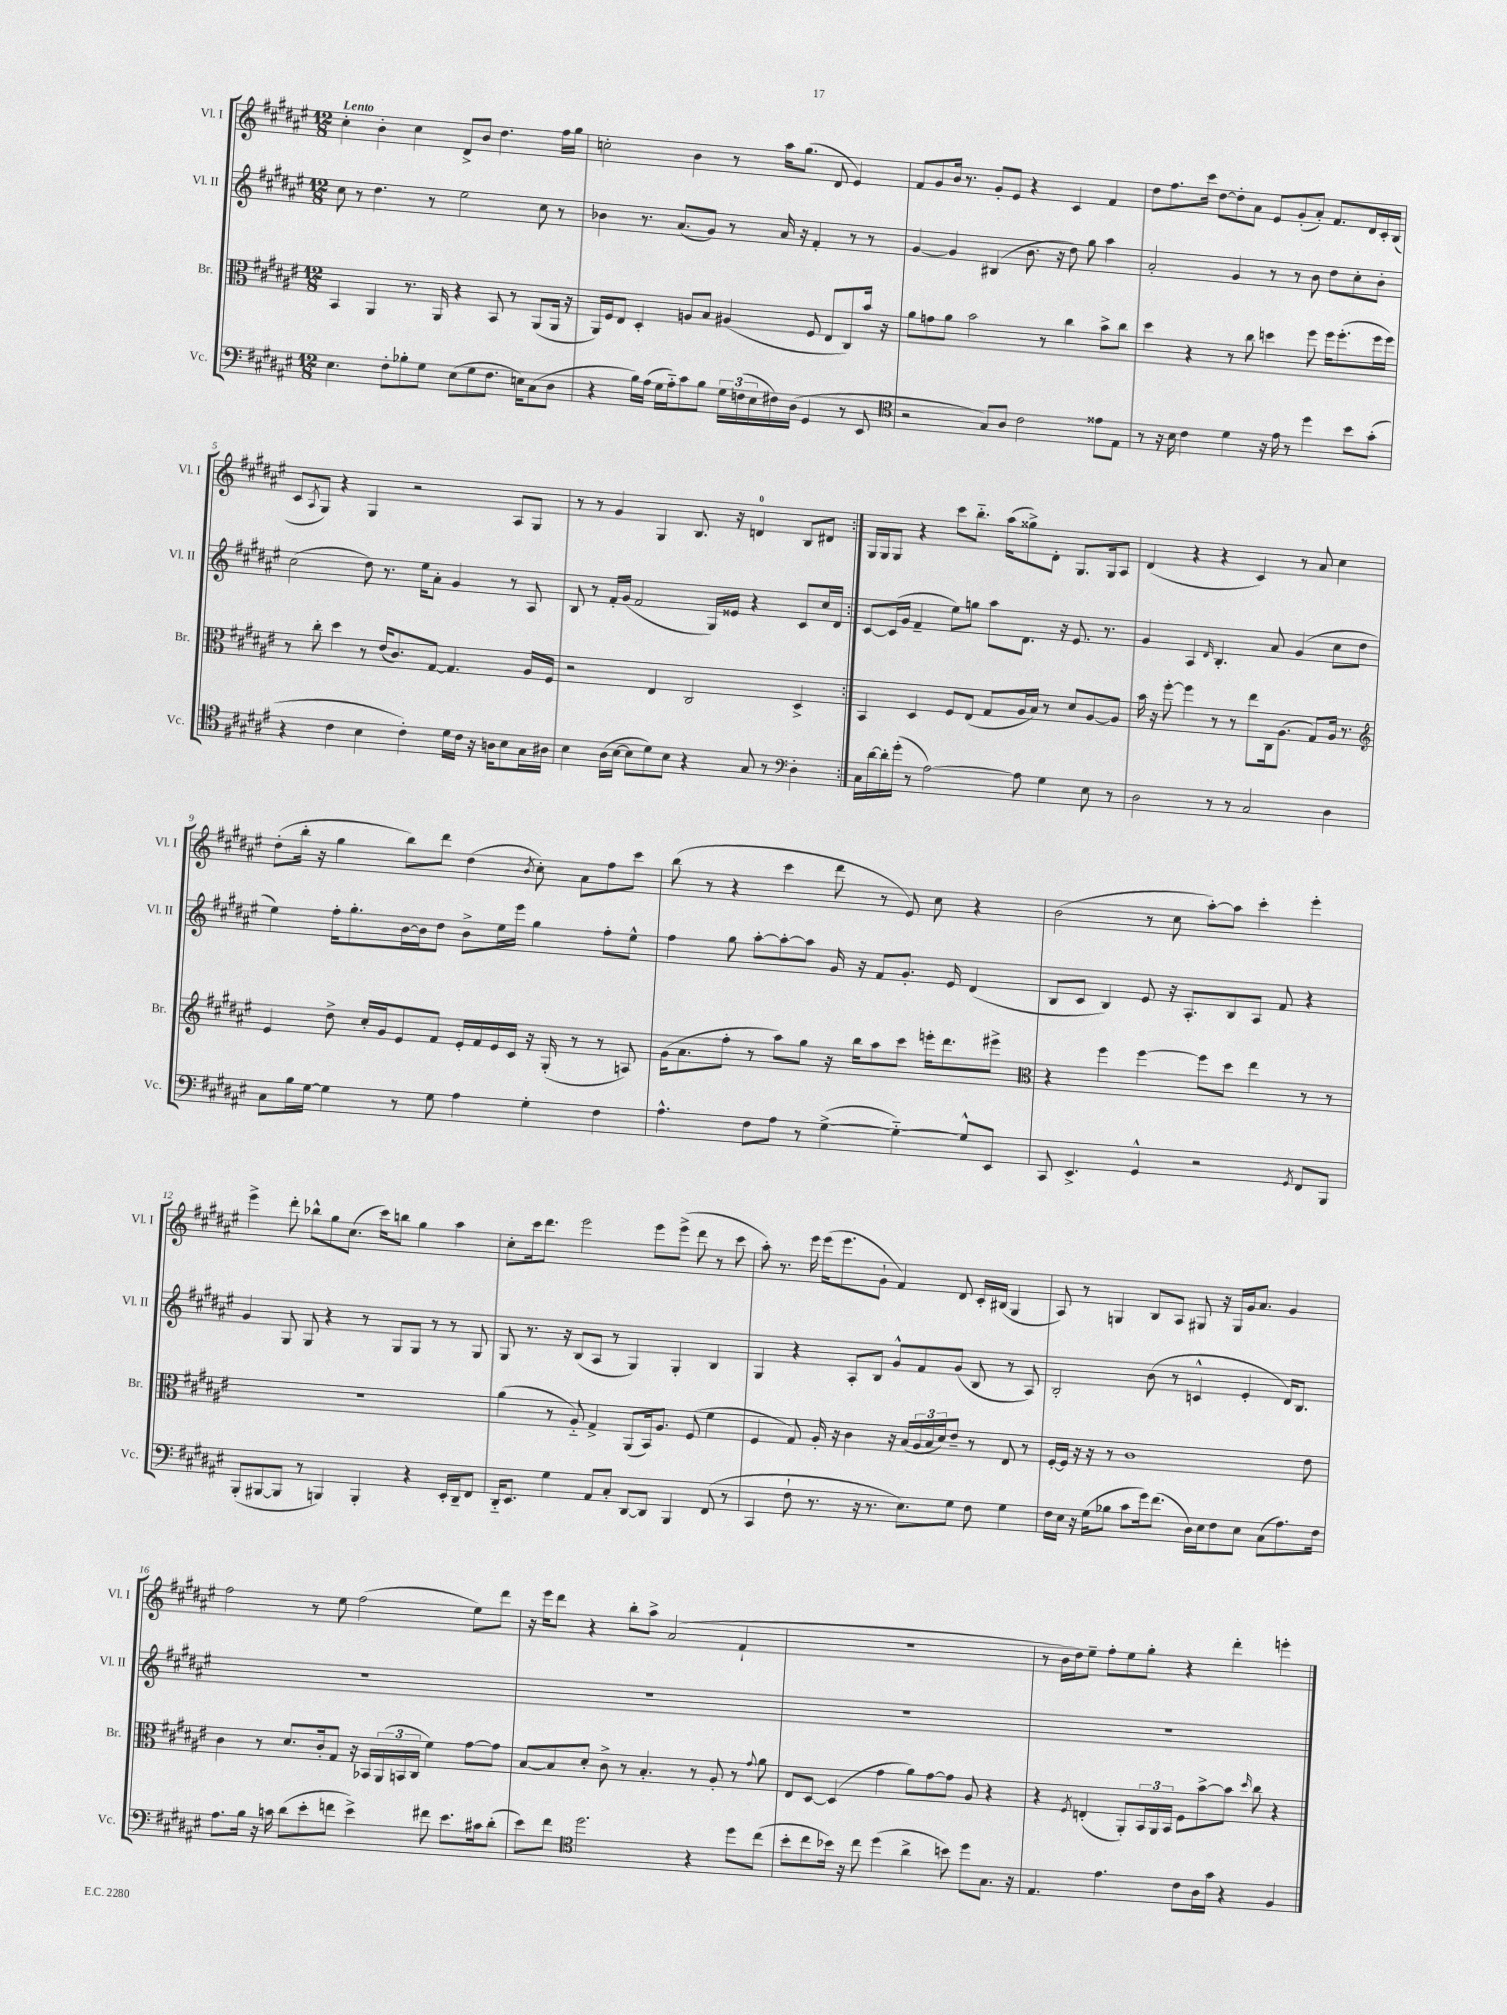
<<
\new StaffGroup <<
\new Staff = "s0" \with { instrumentName = "Vl. I" shortInstrumentName = "Vl. I" } {
    \clef treble \key fis \major \numericTimeSignature \time 12/8 \tempo "Lento"
    \repeat volta 2 { cis''4-. b'4-. cis''4 dis'8-> b'8 dis''4. fis''16 gis''16 |
    c''2-. b'4 r8 ais''16 gis''8.( dis'8 eis'4) |
    fis'8 gis'8 b'16 r8. gis'8-. eis'8 r4 cis'4 fis'4 |
    dis''8 fis''8. cis'''16 dis''8~ dis''8-. ais'8 eis'8 gis'8-.( ais'8-.) fis'8. dis'16 cis'16-. b16( |
    cis'8 \acciaccatura { ais8 } gis8) r4 gis4 r2 ais8 gis8 |
    r8 r8 gis'4 gis4 b8. r16 d'4-0 b8 dis'8 | }
    gis16 gis16 gis8 r4 cis'''8 b''8.-_ ais''16( gisis''8->) dis'8-. gis8. gis16 ais8 |
    dis'4( r4 r4 cis'4) r8 ais'8 cis''4 |
    dis''8-.( b''16-. r16 gis''4 b''8) dis'''8 dis''4( \acciaccatura { b'8 } cis''8-.) ais'8 fis''8 cis'''8 |
    b''8( r8 r4 cis'''4 dis'''8 r8 eis'8) cis''8 r4 |
    b'2( r8 cis''8 ais''8~-.) ais''8 cis'''4-. eis'''4-. |
    eis'''4-> dis'''8-. bes''8-^ gis''8 cis''8.( cis'''16) b''8 gis''4 ais''4 |
    cis''8-. cis'''16 dis'''8. eis'''2 eis'''8 eis'''8->( dis'''8 r8 cis'''8 |
    ais''8-.) r8. eis'''16 eis'''16( eis'''8. gis'8-! fis'4) dis'8 cis'16-. bis16( gis4 |
    ais8) r8 g4 b8 ais8 gis8 r16 gis16 gis'16 ais'8. gis'4 |
    fis''2 r8 eis''8 fis''2( eis''8) dis'''8 |
    r16 eis'''16 dis'''8 r4 b''8-. ais''8-> ais'2( fis'4-! |
    R1. |
    r8 b'16 dis''16) eis''8-- fis''8-. eis''8 gis''8-. r4 dis'''4-. e'''4-. \bar "|." |
}
\new Staff = "s1" \with { instrumentName = "Vl. II" shortInstrumentName = "Vl. II" } {
    \clef treble \key fis \major \numericTimeSignature \time 12/8
    \repeat volta 2 { cis''8 r8 dis''4. r8 eis''2 cis''8 r8 |
    bes'4 r8. ais'8.( gis'8) r8 ais'16 r16 fis'4-. r8 r8 |
    gis'4~ gis'4 bis4( b'8. r16 dis''8) gis''8 ais''4 |
    ais'2-. gis'4 r8 r8 b'8 dis''8 cis''8-. b'8-. |
    cis''2( dis''8) r8. eis''16 ais'8-. gis'4 r8 ais8 |
    b8 r8 fis'16-. gis'16( fis'2 gis16) eisis'16 r4 cis'8 cis''16 dis'16 | }
    cis'8~ cis'16( gis'16 fis'4-- eis''8) g''8 ais''8 dis'8. r16 eis'8. r8. |
    gis'4 ais4 \grace { dis'16 } b4.-. ais'8 gis'4( cis''8 dis''8 |
    eis''4) fis''16-. gis''8.-. b'16~ b'16 dis''8 b'8-> eis''16 eis'''16 gis''4 fis''8-. eis''8-^ |
    fis''4 gis''8 ais''8~-. ais''8~-. ais''8 gis'16 r16 fis'8 gis'8.-. eis'16 dis'4( |
    b8 cis'8 b4) eis'8 r16 ais8.-. b8 ais8 fis'8 r4 |
    gis'4 gis8 gis8 r4 r8 gis8 gis8 r8 r8 gis8 |
    gis8 r8. r16 b8( ais8 r8 gis4) gis4-. b4 |
    gis4 r4 ais8-. b8 gis'8-^ fis'8 gis'8( b8 r8 ais8) |
    b2-. b'8( r8 c'4-^ eis'4-. dis'16) b8. |
    R1. |
    R1. |
    R1. |
    R1. \bar "|." |
}
\new Staff = "s2" \with { instrumentName = "Br." shortInstrumentName = "Br." } {
    \clef alto \key fis \major \numericTimeSignature \time 12/8
    \repeat volta 2 { b,4 ais,4 r8. ais,16 r4 b,8 r8 ais,8( ais,16 r16 |
    ais,16) fis16 eis8 dis4-. a8 b8 ais4( fis8 eis8 cis8) b'16 r16 |
    ais'8 g'8 ais'8 b'2 r8 cis''4 b'8-> cis''8 |
    dis''4 r4 r8 cis''8 d''4 fis''8 fis''16 fis''8.-.( fis''16 fis''16) |
    r8 cis''8-. dis''4 r8 eis'16( cis'8.) gis8~ gis4. ais16 fis16 |
    r2 eis4 cis2 dis4-> | }
    b,4 dis4 fis8 eis8( gis8 ais16 b16) r8 dis'8 ais8~ ais8 |
    b'16 r16 fis''8~-. fis''4 r8 r8 eis''8 cis16 ais8.( gis8) ais16 r8. |
    \clef treble eis'4 dis''8-> cis''16-. gis'16 eis'8 fis'8 eis'16-. fis'16 eis'16 cis'16 r16 gis16-.( r8 r8 a8) |
    gis'16( ais'8. fis''8-. r8 ais''8) gis''8 r16 b''16 ais''8 cis'''8 e'''16-. dis'''8. eis'''8-> |
    \clef alto r4 fis''4 fis''4~ fis''8 dis''8 eis''4 r8 r8 |
    R1. |
    ais'4( r8 ais8-_) gis4-> ais,8( b,16) ais8. fis8( fis'4 |
    fis4 gis8) ais16-. r16 cis'4 r16 b16( \tuplet 3/2 { ais16 b16 dis'16) } eis'8-- r8 eis8 r8 |
    fis16~-. fis16 r16 r16 r8 cis'1 eis'8 |
    cis'4 r8 dis'8. cis'16-. gis8 r16 bes,16 \tuplet 3/2 { ais,16( b,16 cis16 } fis'4) gis'8~ gis'8 |
    b8~ b8 dis'8-. cis'8-> r8 b4.-. r8 ais8-. r8 \appoggiatura { gis'8 } ais'8 |
    eis8 dis8~ dis4( gis'4 ais'8) gis'8~ gis'8 ais8 r4 |
    r4 \acciaccatura { fis8 } e4-.( ais,8-.) \tuplet 3/2 { b,16 ais,16 b,16 } fis8 b'8~-> b'8 \grace { dis''16 } cis''8 r4 \bar "|." |
}
\new Staff = "s3" \with { instrumentName = "Vc." shortInstrumentName = "Vc." } {
    \clef bass \key fis \major \numericTimeSignature \time 12/8
    \repeat volta 2 { eis4. fis8-. bes8-. gis8 eis8( gis8 fis8. e16) cis8( dis8 |
    r4 b16) ais16( gis16 ais16-_) cis'8 b8 \tuplet 3/2 { gis16 f16( eis16 } fis16) dis16( gis,4 r8 eis,8 |
    \clef tenor r2 gis8) ais8 cis'2 eisis'8 eis8 |
    r8 r16 b16 cis'4 dis'4 r16 eis'16 r8 dis''4 b'8 gis'8-.( |
    r4 cis'4 b4 cis'4-.) dis'16 cis'16 r16 a16 b8 gis16 ais16 |
    b4 ais16( b16~ b8 dis'8) b8 r4 gis8 r8 \clef bass dis4-. | }
    cis16 dis'16~ dis'16-. gis'16-.( r8 ais2~) ais8 gis4 eis8 r8 |
    dis2 r8 r8 cis2 dis4 |
    cis8 b16 gis16~ gis4 r8 gis8 ais4 gis4-. fis4 |
    ais4.-^ fis8 ais8 r8 gis4~->( gis4~-_) gis8-^ eis,8 |
    cis,8 eis,4.-> gis,4-^ r2 \acciaccatura { gis,8 } fis,8 b,,8 |
    b,,8-.( bis,,8~ bis,,8 r8 b,,4) b,,4-. r4 eis,16-. dis,16-- fis,8 |
    dis,16-_ eis,8. gis4 ais,8 cis8-. dis,8~ dis,8 b,,4 fis,8( r8 |
    cis,4 fis8-! r8. r16 r8. eis8.) gis8 fis8 gis4 |
    fis16 eis16 r16 gis16( bes8 cis'8 gis'16) fis'8.( dis16) eis16 fis8 eis8 cis8( ais8.) fis16 |
    ais8. b16 r16 c'16 dis'8( eis'8-. f'8 eis'4->) fis'8 eis'8. cis'16 dis'8-.( |
    eis'8) fis'8 \clef tenor dis''2. r4 dis''8 cis''8( |
    b'8-. cis''8 bes'16) r16 cis''8 dis''4( ais'4-> b'8) dis''8 gis8. r16 |
    eis4. eis'4. cis'8 ais16 gis'16 r4 fis4 \bar "|." |
}
>>
>>
